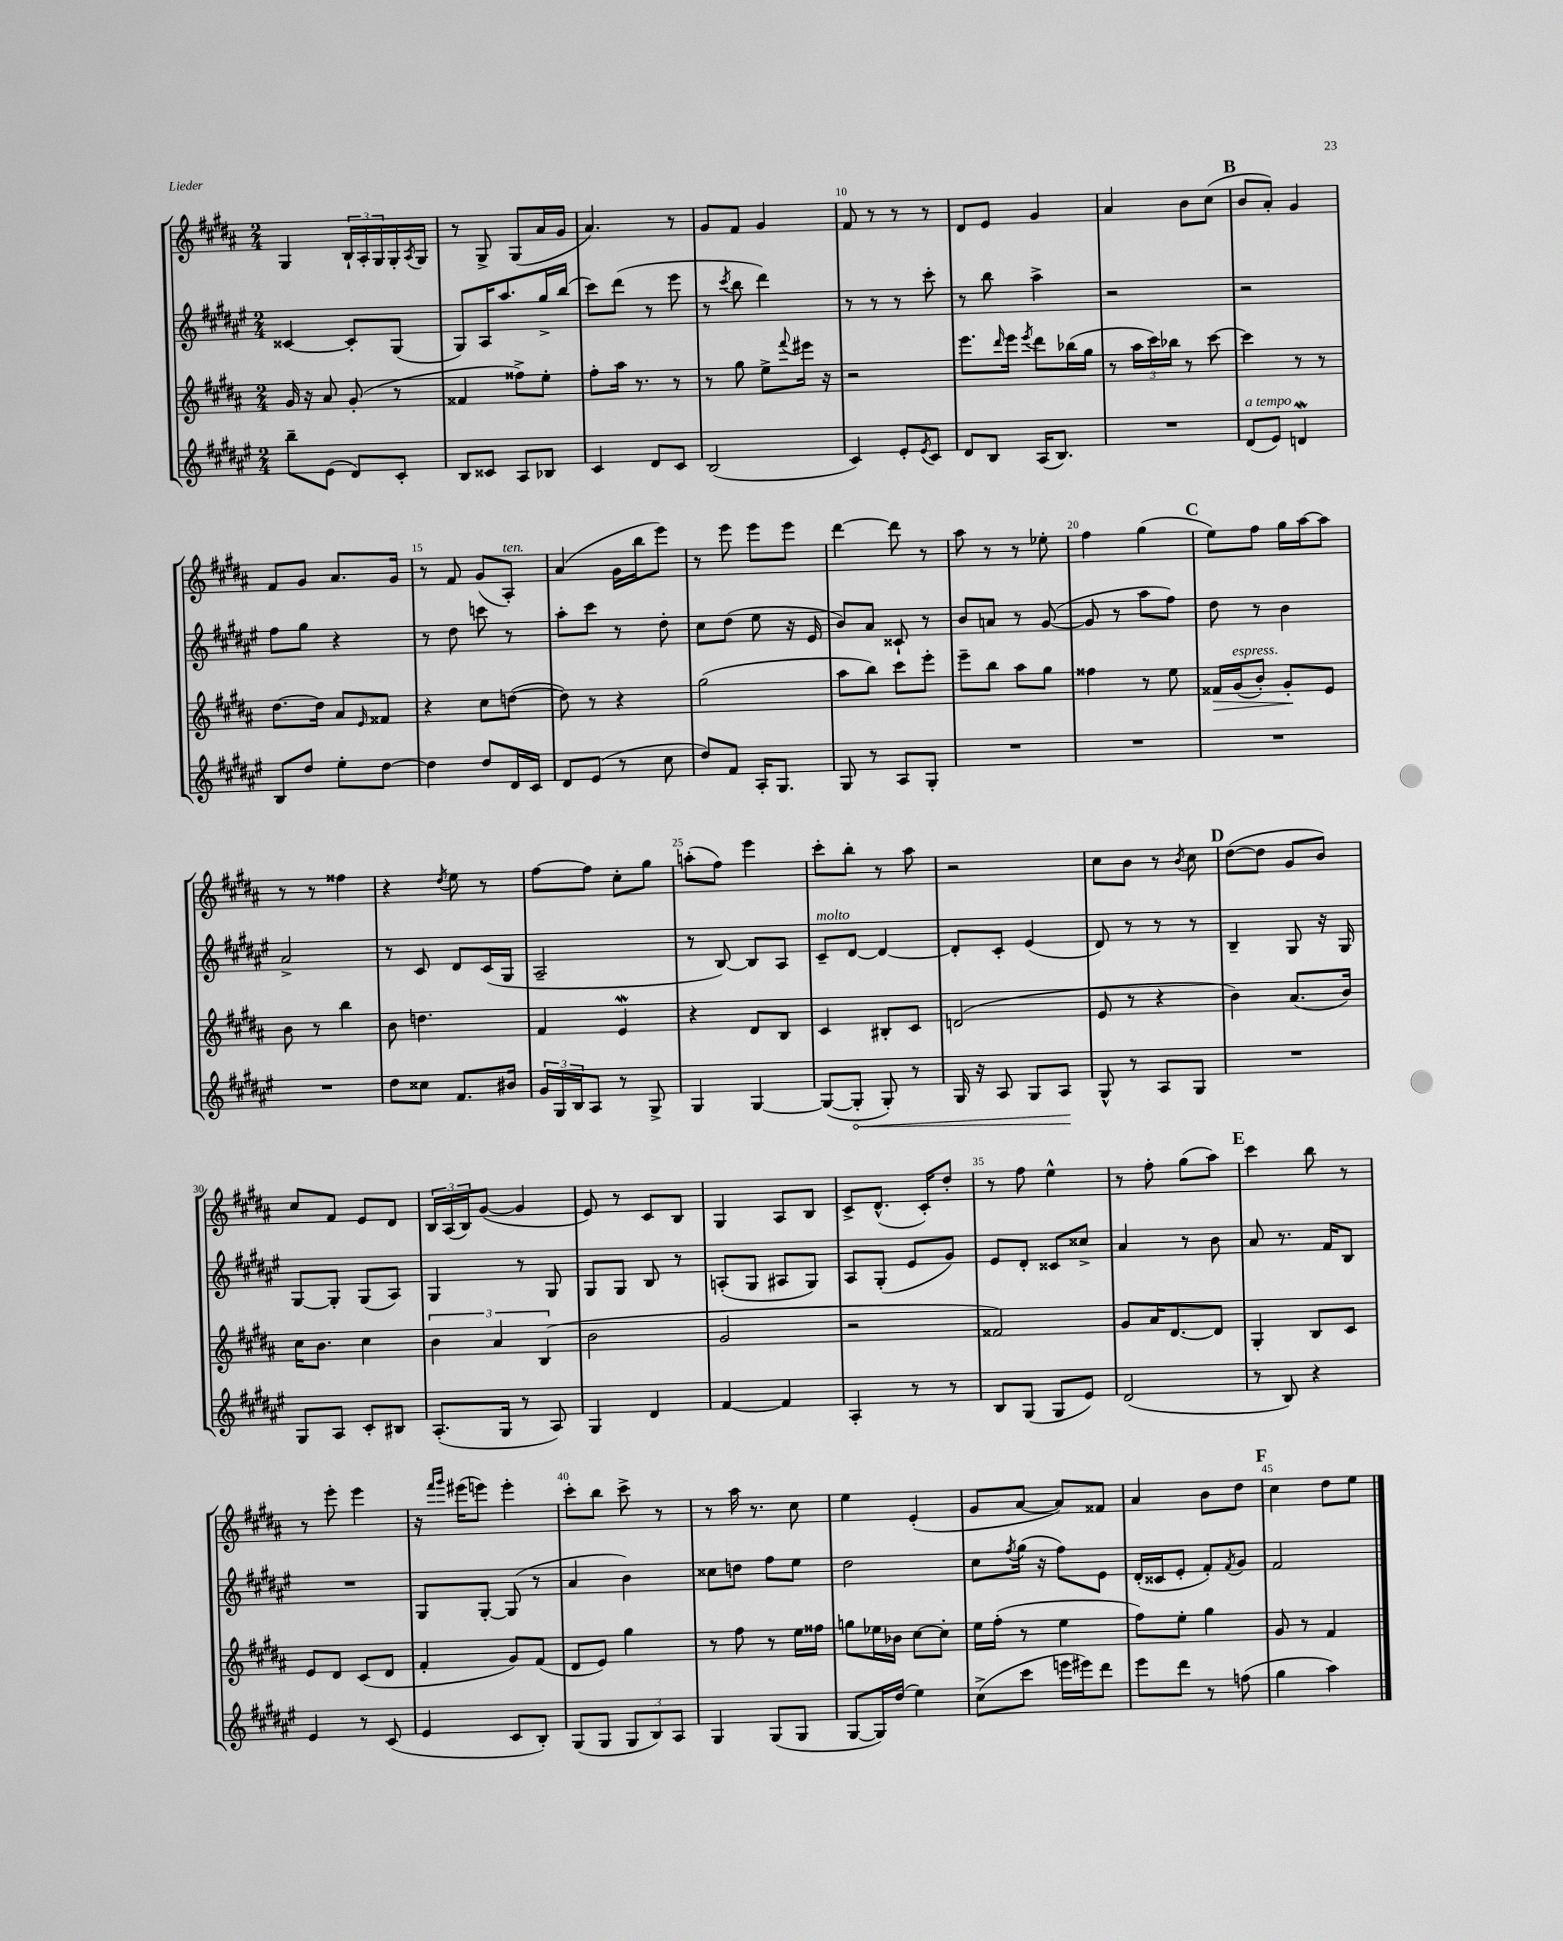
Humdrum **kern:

**kern	**dynam	**kern	**dynam	**kern	**kern
*part4	*part4	*part3	*part3	*part2	*part1
*staff4	*staff4	*staff3	*staff3	*staff2	*staff1
*clefG2	*	*clefG2	*	*clefG2	*clefG2
*k[f#c#g#d#a#e#]	*	*k[f#c#g#d#a#]	*	*k[f#c#g#d#a#e#]	*k[f#c#g#d#a#]
*M2/4	*	*M2/4	*	*M2/4	*M2/4
=6	=6	=6	=6	=6	=6
8bb~\L	.	16g#/	.	[4c##X/	4G#/
.	.	16r	.	.	.
(8e#\J	.	8a#/	.	.	.
8d#/L)	.	(8g#'/	.	8c##'/L]	24B`/LL
.	.	.	.	.	24A#'/
.	.	.	.	.	24G#/
8c#'/J	.	8r	.	(8G#/J	16G#'/
.	.	.	.	.	8qA#/
.	.	.	.	.	16G#/JJ
=7	=7	=7	=7	=7	=7
8B/L	.	4f##X/	.	8G#/L)	8r
8c##X/J	.	.	.	16A#/K	8G#^/
.	.	.	.	8.aa#/	.
8A#/L	.	8ff##X^\L)	.	.	(8G#/L
8B-X/J	.	8ee'\J	.	16gg#^/L	16a#/L
.	.	.	.	(16bb/JJ	16g#/JJ
=8	=8	=8	=8	=8	=8
4c#/	.	8ff#'\L	.	8ccc#\L)	4.a#/)
.	.	16aa#\Jk	.	(8ddd#\J	.
.	.	8.r	.	.	.
8d#/L	.	.	.	8r	.
8c#/J	.	8r	.	8eee#\	8r
=9	=9	=9	=9	=9	=9
(2B/	.	8r	.	8r	8g#/L
.	.	.	.	8qccc#/	.
.	.	8gg#\	.	8bb\	8f#/J
.	.	8ee^\L	.	4ddd#\)	4g#/
.	.	8qqfff#/	.	.	.
.	.	16eee#X\Jk	.	.	.
.	.	16r	.	.	.
=10	=10	=10	=10	=10	=10
4c#/)	.	2r	.	8r	8f#/
.	.	.	.	8r	8r
8e#'/L	.	.	.	8r	8r
8qe#/	.	.	.	.	.
8c#/J	.	.	.	8ccc#'\	8r
=11	=11	=11	=11	=11	=11
8d#/L	.	8.eee\L	.	8r	8d#/L
8B/J	.	.	.	8bb\	8e/J
.	.	16qqddd#/	.	.	.
.	.	16eee\Jk	.	.	.
.	.	8qeee/	.	.	.
(16A#/KL	.	8ddd#\L	.	4aa#^\	4g#/
8.B/J)	.	.	.	.	.
.	.	(16bb-X\L	.	.	.
.	.	16gg#\JJ	.	.	.
=12	=12	=12	=12	=12	=12
2r	.	8r	.	2r	4a#/
.	.	24aa#\LL	.	.	.
.	.	24ccc#\)	.	.	.
.	.	24bb-X\JJ	.	.	.
.	.	8r	.	.	8b\L
.	.	[8ccc#\	.	.	(8cc#\J
!!LO:REH:place=s1:t=B
=13	=13	=13	=13	=13	=13
!LO:TX:a:i:t=a tempo	!	!	!	!	!
(8d#/L	.	4ccc#\]	.	2r	8b/L
8e#/J)	.	.	.	.	8a#'/J)
4dnw/	.	8r	.	.	4g#/
.	.	8r	.	.	.
!!LO:LB:g=z
=14	=14	=14	=14	=14	=14
8B/L	.	[8.dd#\L	.	8ff#\L	8f#/L
8dd#/J	.	.	.	8gg#\J	8g#/J
.	.	16dd#\Jk]	.	.	.
8ee#'\L	.	8a#/L	.	4r	8.a#/L
.	.	16qqe/	.	.	.
[8dd#\J	.	8f##X/J	.	.	.
.	.	.	.	.	16g#/Jk
=15	=15	=15	=15	=15	=15
4dd#\]	.	4r	.	8r	8r
.	.	.	.	8dd#\	8f#/
8dd#/L	.	8cc#\L	.	8cccn\	(8g#/L
!	!	!	!	!	!LO:TX:a:i:t=ten.
16d#/L	.	([8ddn\J	.	8r	8A#'/J)
16c#/JJ	.	.	.	.	.
=16	=16	=16	=16	=16	=16
8d#/L	.	8dd\])	.	8aa#'\L	(4a#/
(8e#/J	.	8r	.	8ccc#\J	.
8r	.	4r	.	8r	16g#\LL
.	.	.	.	.	16bb\J
8cc#\	.	.	.	8dd#'\	8eee\J)
=17	=17	=17	=17	=17	=17
8dd#/L)	.	(2gg#\	.	8cc#\L	8r
8f#/J	.	.	.	(8dd#\J	8eee\
16A#'/KL	.	.	.	8ee#\	8eee\L
8.G#/J	.	.	.	.	.
.	.	.	.	16r	8eee\J
.	.	.	.	16e#/	.
=18	=18	=18	=18	=18	=18
8G#/	.	8aa#\L	.	8b/L)	[4ddd#\
8r	.	8bb\J)	.	8a#/J	.
8A#/L	.	8ccc#\L	.	8c##X`/	8ddd#\]
8G#'/J	.	8eee'\J	.	8r	8r
=19	=19	=19	=19	=19	=19
2r	.	8eee~\L	.	8b/L	8aa#\
.	.	8bb\J	.	8an/J	8r
.	.	8aa#\L	.	8r	8r
.	.	8gg#\J	.	([8g#/	8ee-X'\
=20	=20	=20	=20	=20	=20
2r	.	4ff##X\	.	8g#/]	4ff#\
.	.	.	.	8r	.
.	.	8r	.	8aa#\L	(4gg#\
.	.	8ee\	.	8ff#\J)	.
!!LO:REH:place=s1:t=C
=21	=21	=21	=21	=21	=21
!	!	!	!LO:HP:b	!	!
2r	.	16f##X/LL	>	8dd#\	8ee\L)
!	!	!LO:TX:a:i:t=espress.	!	!	!
.	.	(16g#/J	.	.	.
.	.	8b'/J)	.	8r	8ff#\J
.	.	8g#'/L	.	4b\	16gg#\LL
.	.	.	.	.	[16aa#\J
.	.	8e/J	]	.	8aa#\J]
!!LO:LB:g=z
=22	=22	=22	=22	=22	=22
2r	.	8b\	.	2a#^/	8r
.	.	8r	.	.	8r
.	.	4bb\	.	.	4ff##X\
=23	=23	=23	=23	=23	=23
8dd#\L	.	8b\	.	8r	4r
8cc##X\J	.	4.ddn\	.	8c#/	.
.	.	.	.	.	8qdd#/
8.f#/L	.	.	.	8d#/L	8ee\
.	.	.	.	(16c#/L	8r
16b#X/Jk	.	.	.	16G#/JJ	.
=24	=24	=24	=24	=24	=24
24g#/LL	.	4f#/	.	2A#~/	[8ff#\L
24G#/	.	.	.	.	.
24B/J	.	.	.	.	.
8A#/J	.	.	.	.	8ff#\J]
8r	.	4ew/	.	.	8cc#'\L
8G#^/	.	.	.	.	8gg#\J
=25	=25	=25	=25	=25	=25
4G#/	.	4r	.	8r	(8aan'\L
.	.	.	.	[8B/)	8ff#\J)
[4G#/	.	8d#/L	.	8B/L]	4eee\
.	.	8B/J	.	8A#/J	.
=26	=26	=26	=26	=26	=26
!	!	!	!	!LO:TX:a:i:t=molto	!
(8G#/L_	.	4c#/	.	8c#~/L	8ccc#'\L
!	!LO:HP:b	!	!	!	!
8G#'/J]	<	.	.	[8d#/J	8bb'\J
8G#'/)	.	8B#X'/L	.	4d#/_	8r
8r	.	8c#/J	.	.	8aa#\
=27	=27	=27	=27	=27	=27
16G#/	.	(2dn/	.	8d#'/L]	2r
16r	.	.	.	.	.
8A#/	.	.	.	8c#'/J	.
8G#/L	.	.	.	(4e#/	.
8A#/J	.	.	.	.	.
.	[	.	.	.	.
=28	=28	=28	=28	=28	=28
8G#^^/	.	8e/	.	8d#/)	8cc#\L
8r	.	8r	.	8r	8b\J
8A#/L	.	4r	.	8r	8r
.	.	.	.	.	8qb/
8G#/J	.	.	.	8r	8cc#\
!!LO:REH:place=s1:t=D
=29	=29	=29	=29	=29	=29
2r	.	4b\)	.	4B~/	([8dd#\L
.	.	.	.	.	8dd#\J]
.	.	(8.a#/L	.	8G#/	8g#/L
.	.	.	.	16r	8b/J)
.	.	16b/Jk)	.	16G#/	.
!!LO:LB:g=z
=30	=30	=30	=30	=30	=30
8G#/L	.	16cc#\KL	.	[8G#/L	8cc#/L
.	.	8.b\J	.	.	.
8A#/J	.	.	.	8G#'/J]	8f#/J
8c#'/L	.	4cc#\	.	(8G#/L	8e/L
8B#X/J	.	.	.	8A#/J)	8d#/J
=31	=31	=31	=31	=31	=31
(8.A#'/L	.	6b\	.	4G#/	24B/LL
.	.	.	.	.	(24A#/
.	.	.	.	.	24B/J)
.	.	.	.	.	([8g#/J
.	.	6a#/	.	.	.
16G#/Jk	.	.	.	.	.
8r	.	.	.	8r	4g#/]
.	.	(6B/	.	.	.
8A#/)	.	.	.	8G#/	.
=32	=32	=32	=32	=32	=32
4G#/	.	2b\	.	8G#/L	8e/)
.	.	.	.	8G#/J	8r
4d#/	.	.	.	8B/	8c#/L
.	.	.	.	8r	8B/J
=33	=33	=33	=33	=33	=33
[4f#/	.	2g#/	.	(8An'/L	4G#/
.	.	.	.	8G#/J	.
4f#/]	.	.	.	8A#X/L	8A#/L
.	.	.	.	8G#/J)	8B/J
=34	=34	=34	=34	=34	=34
4A#'/	.	2r	.	8A#/L	8c#^/L
.	.	.	.	(8G#'/J	(8.d#^^/J
8r	.	.	.	8e#/L	.
.	.	.	.	.	16c#'/KL)
8r	.	.	.	8g#/J)	8dd#'/J
=35	=35	=35	=35	=35	=35
8B/L	.	2f##X/)	.	8e#/L	8r
(8G#/J	.	.	.	8d#'/J	8ff#\
8G#/L	.	.	.	8c##X/L	4ee^^\
8e#/J)	.	.	.	8cc##X^/J	.
=36	=36	=36	=36	=36	=36
(2d#/	.	8g#/L	.	4a#/	8r
.	.	16a#/K	.	.	8ff#'\
.	.	[8.d#/	.	.	.
.	.	.	.	8r	(8gg#\L
.	.	8d#/J]	.	8b\	8aa#\J)
!!LO:REH:place=s1:t=E
=37	=37	=37	=37	=37	=37
8r	.	4G#'/	.	8a#/	4ccc#\
8B/)	.	.	.	8.r	.
4r	.	8B/L	.	.	8bb\
.	.	.	.	16f#/KL	.
.	.	8c#/J	.	8B/J	8r
!!LO:LB:g=z
=38	=38	=38	=38	=38	=38
4e#/	.	8e/L	.	2r	8r
.	.	8d#/J	.	.	8eee'\
8r	.	(8c#/L	.	.	4eee\
(8c#/	.	8d#/J	.	.	.
=39	=39	=39	=39	=39	=39
4e#/	.	4f#'/	.	8G#/L	16r
.	.	.	.	.	16qqfff#/LL
.	.	.	.	.	16qqggg#/JJ
.	.	.	.	.	(16eee#X\KL
.	.	.	.	[8G#'/J	8eeen\J)
8c#/L	.	8g#/L)	.	(8G#/]	4eee'\
8B'/J)	.	(8f#/J	.	8r	.
=40	=40	=40	=40	=40	=40
(8G#/L	.	8d#/L	.	4a#/	8ccc#'\L
8G#/J	.	8e/J)	.	.	8bb\J
12G#/L	.	4gg#\	.	4b\)	8ccc#^\
12B/)	.	.	.	.	.
.	.	.	.	.	8r
12A#/J	.	.	.	.	.
=41	=41	=41	=41	=41	=41
4G#/	.	8r	.	8cc##X\L	8r
.	.	8ff#\	.	8ddn\J	16aa#\
.	.	.	.	.	8.r
(8G#/L	.	8r	.	8ff#\L	.
8G#/J	.	16ee\LL	.	8ee#\J	8cc#\
.	.	16ff##X\JJ	.	.	.
=42	=42	=42	=42	=42	=42
[8G#/L	.	8ggn\L	.	2dd#\	4ee\
16G#/L])	.	16ee-X\L	.	.	.
(16dd#/JJ	.	16b-X\JJ	.	.	.
4ee#\)	.	[8cc#\L	.	.	(4e'/
.	.	8cc#'\J]	.	.	.
=43	=43	=43	=43	=43	=43
(8cc#^\L	.	16ee\LL	.	8cc#\L	8g#/L
.	.	(16ff#'\JJ	.	.	.
.	.	.	.	8qff#/	.
8ccc#\J	.	8r	.	(16gg#\Jk	[8a#/J
.	.	.	.	16r	.
16eeen\LL	.	4ee\	.	8ff#\L)	8a#/L])
16eee#X\J)	.	.	.	.	.
8ddd#\J	.	.	.	8e#\J	8f##X/J
=44	=44	=44	=44	=44	=44
8eee#\L	.	8ff#\L)	.	(16d#'/LL	4a#/
.	.	.	.	16c##X/J	.
8ddd#\J	.	8ee'\J	.	8e#'/J	.
8r	.	4gg#\	.	8f#'/L)	8b\L
.	.	.	.	8qf#/	.
(8ffn\	.	.	.	8g#/J	8dd#\J
!!LO:REH:place=s1:t=F
=45	=45	=45	=45	=45	=45
4gg#\	.	8g#/	.	2f#/	4cc#\
.	.	8r	.	.	.
4aa#\)	.	4f#/	.	.	8dd#\L
.	.	.	.	.	8ee\J
==	==	==	==	==	==
*-	*-	*-	*-	*-	*-
